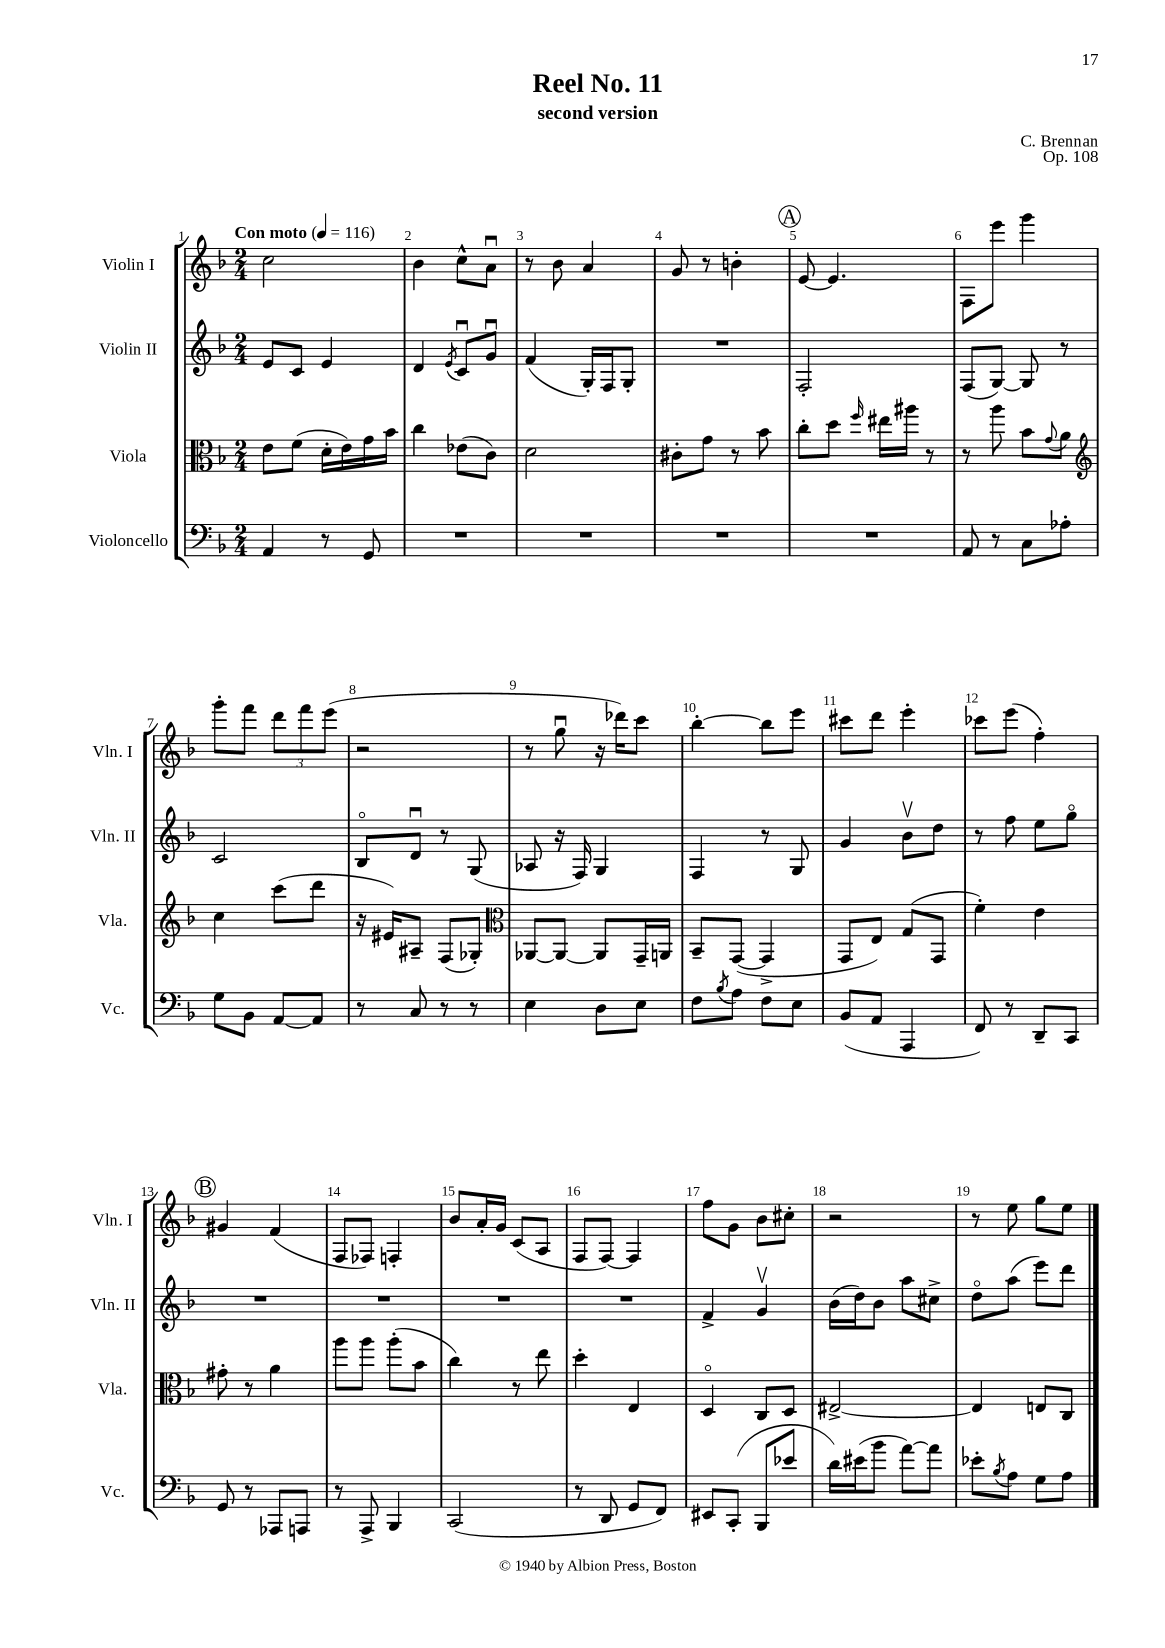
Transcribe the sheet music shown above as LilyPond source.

\header { title = "Reel No. 11" composer = "C. Brennan" subtitle = "second version" opus = "Op. 108" }
<<
\new StaffGroup <<
\new Staff = "s0" \with { instrumentName = "Violin I" shortInstrumentName = "Vln. I" } {
    \clef treble \key f \major \numericTimeSignature \time 2/4 \tempo "Con moto" 4 = 116
    c''2 |
    bes'4 c''8-^ a'8\downbow |
    r8 bes'8 a'4 |
    g'8 r8 b'4-. |
    \mark \markup { \circle "A" } e'8~ e'4. |
    f8 e'''8 g'''4 |
    g'''8-. f'''8 \tuplet 3/2 { d'''8 f'''8 e'''8( } |
    r2 |
    r8 g''8\downbow r16 des'''16) c'''8 |
    bes''4~-. bes''8 e'''8 |
    cis'''8 d'''8 e'''4-. |
    ces'''8 e'''8( f''4-.) |
    \mark \markup { \circle "B" } gis'4 f'4( |
    f8 fes8) f4-. |
    bes'8 a'16-. g'16 c'8( a8 |
    f8 f8~) f4 |
    f''8 g'8 bes'8 cis''8-. |
    r2 |
    r8 e''8 g''8 e''8 \bar "|." |
}
\new Staff = "s1" \with { instrumentName = "Violin II" shortInstrumentName = "Vln. II" } {
    \clef treble \key f \major \numericTimeSignature \time 2/4
    e'8 c'8 e'4 |
    d'4 \acciaccatura { e'8 } c'8\downbow g'8\downbow |
    f'4( g16-.) f16 g8-. |
    R2 |
    \mark \markup { \circle "A" } f2-. |
    f8( g8~) g8 r8 |
    c'2 |
    bes8\flageolet d'8\downbow r8 g8( |
    aes8 r16 f16) g4 |
    f4 r8 g8 |
    g'4 bes'8\upbow d''8 |
    r8 f''8 e''8 g''8\flageolet |
    \mark \markup { \circle "B" } R2 |
    R2 |
    R2 |
    R2 |
    f'4-> g'4\upbow |
    bes'16( d''16) bes'8 a''8 cis''8-> |
    d''8\flageolet a''8( e'''8) d'''8 \bar "|." |
}
\new Staff = "s2" \with { instrumentName = "Viola" shortInstrumentName = "Vla." } {
    \clef alto \key f \major \numericTimeSignature \time 2/4
    e'8 f'8( d'16-. e'16) g'16 bes'16 |
    c''4 ees'8( c'8) |
    d'2 |
    cis'8-. g'8 r8 bes'8 |
    \mark \markup { \circle "A" } c''8-. d''8 \grace { f''16 } eis''16 ais''16 r8 |
    r8 a''8 bes'8 \appoggiatura { g'8 } a'8 |
    \clef treble c''4 c'''8( d'''8 |
    r16 eis'16) ais8-- f8( ges8-.) |
    \clef alto aes,8~ aes,8~ aes,8 g,16-- a,16 |
    bes,8-- g,8~( g,4-> |
    g,8 e8) g8( g,8 |
    f'4-.) e'4 |
    \mark \markup { \circle "B" } gis'8-. r8 a'4 |
    a''8 a''8 a''8-.( bes'8 |
    c''4) r8 e''8 |
    d''4-. e4 |
    d4\flageolet c8 d8 |
    eis2~-> |
    eis4 e8 c8 \bar "|." |
}
\new Staff = "s3" \with { instrumentName = "Violoncello" shortInstrumentName = "Vc." } {
    \clef bass \key f \major \numericTimeSignature \time 2/4
    a,4 r8 g,8 |
    R2 |
    R2 |
    R2 |
    \mark \markup { \circle "A" } R2 |
    a,8 r8 c8 aes8-. |
    g8 bes,8 a,8~ a,8 |
    r8 c8 r8 r8 |
    e4 d8 e8 |
    f8 \acciaccatura { bes8 } a8 f8 e8 |
    bes,8( a,8 a,,4 |
    f,8) r8 d,8-- c,8 |
    \mark \markup { \circle "B" } g,8 r8 aes,,8 a,,8 |
    r8 a,,8-> bes,,4 |
    c,2( |
    r8 d,8 g,8 f,8) |
    eis,8 c,8-.( bes,,8 ees'8 |
    d'16) eis'16( bes'8 a'8~) a'8 |
    ees'8-. \acciaccatura { bes8 } a8 g8 a8 \bar "|." |
}
>>
>>
\layout { \context { \Score \override BarNumber.break-visibility = ##(#f #t #t) barNumberVisibility = #all-bar-numbers-visible } }
